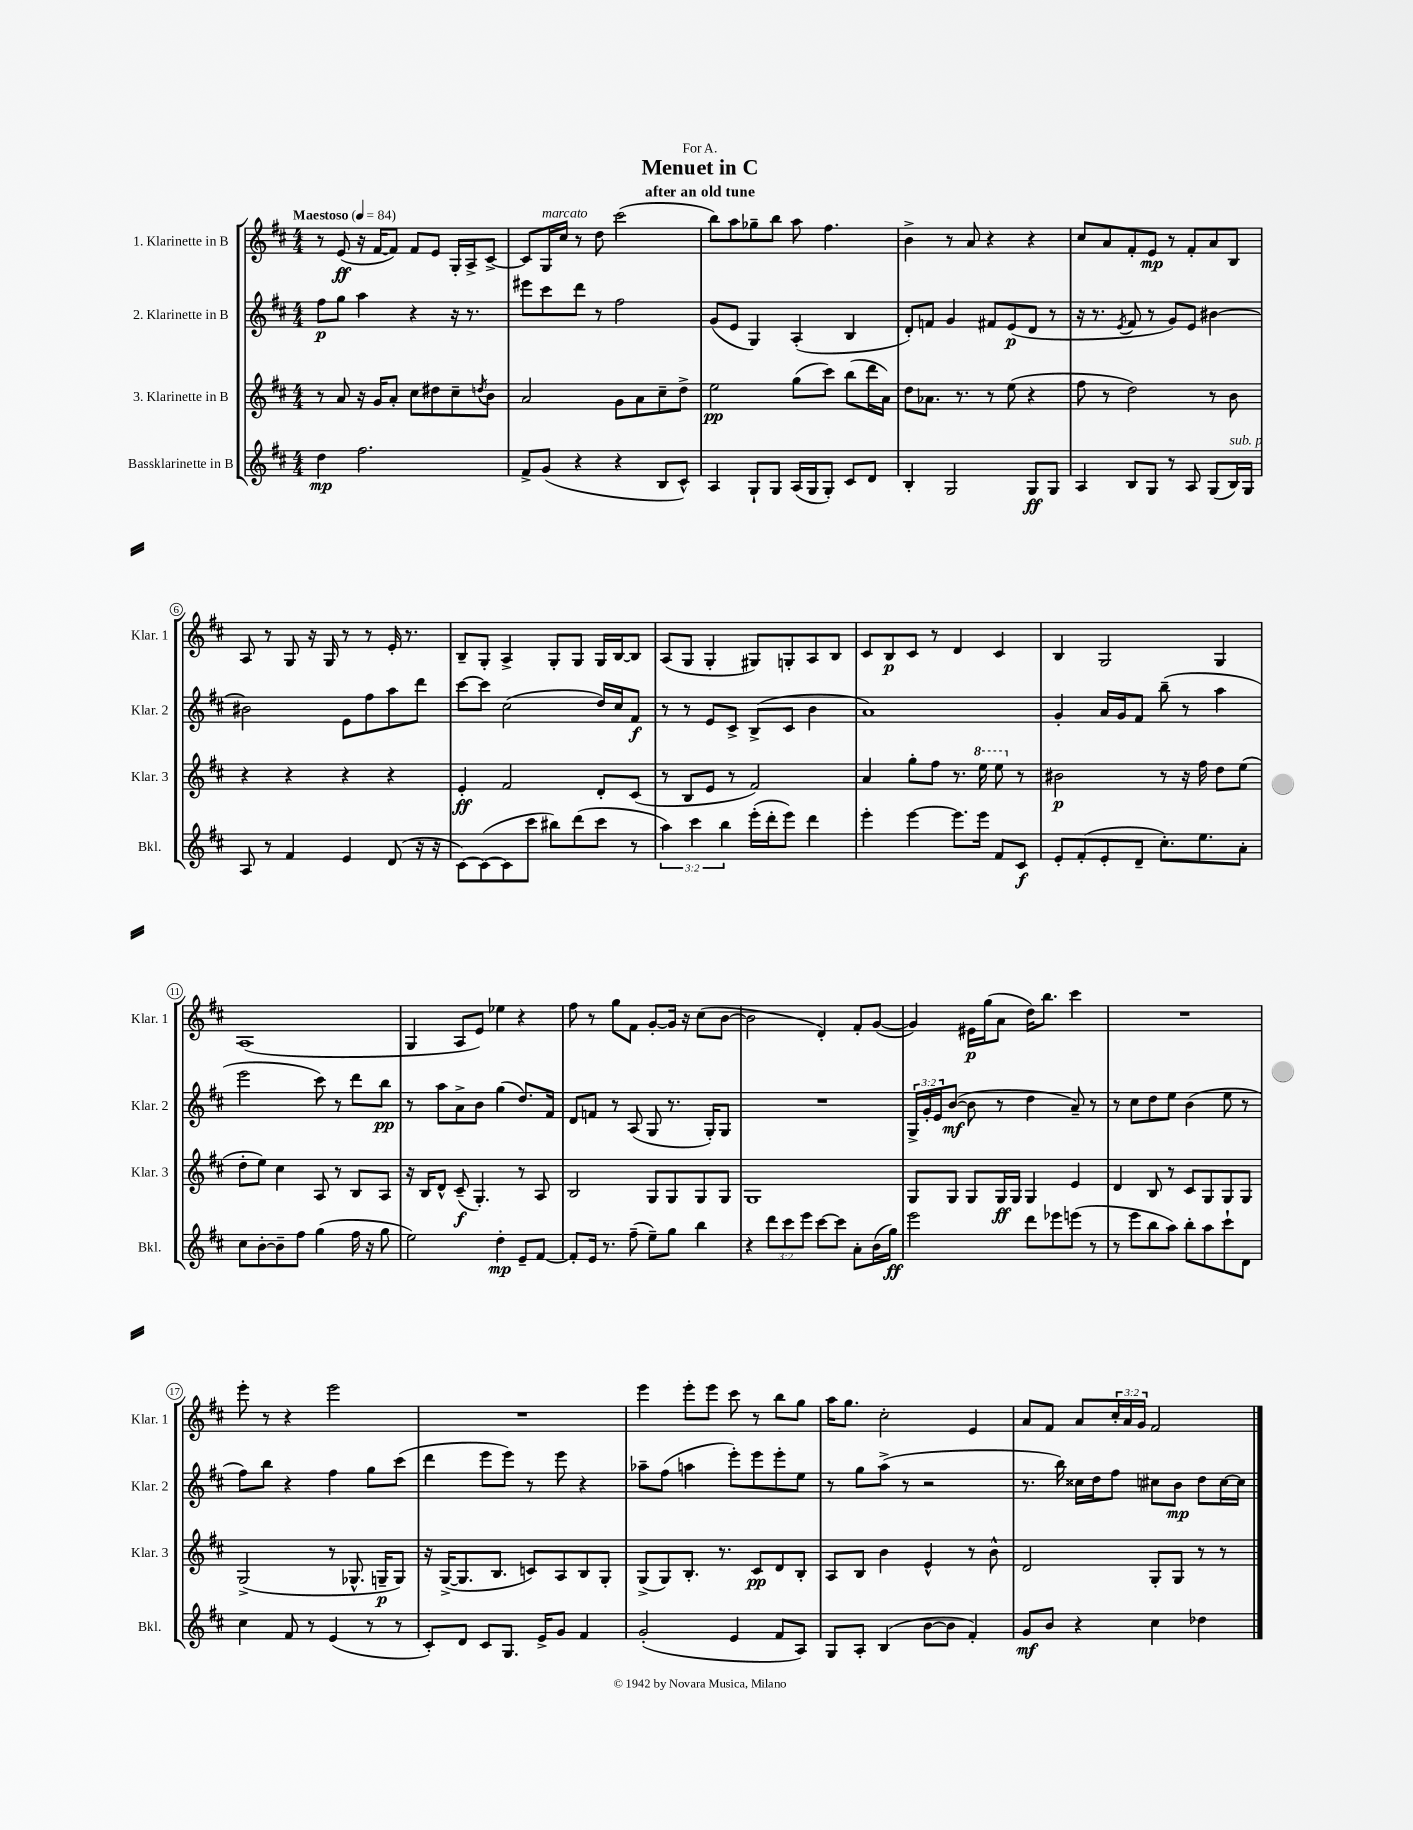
\header { title = "Menuet in C" subtitle = "after an old tune" dedication = "For A." }
<<
\new StaffGroup <<
\new Staff = "s0" \with { instrumentName = "1. Klarinette in B" shortInstrumentName = "Klar. 1" } {
    \clef treble \key d \major \numericTimeSignature \time 4/4 \override Staff.TupletNumber.text = #tuplet-number::calc-fraction-text \tempo "Maestoso" 4 = 84
    r8 e'8\ff( r16 fis'16~ fis'8) fis'8 e'8 g16-. a16-> cis'8~-> |
    cis'8 g16^\markup { \italic "marcato" } cis''16 r8 d''8 cis'''2( |
    b''8) a''8 ges''8-- b''8 a''8 fis''4. |
    b'4-> r8 a'8 r4 r4 |
    cis''8 a'8 fis'8-. e'8\mp r8 fis'8-. a'8 b8 |
    a8 r8 g8 r16 g16 r8 r8 e'16-. r8. |
    b8-- g8-. a4-> g8-. g8 g16 b16~ b8 |
    a8( g8 g4-. gis8) g8-. a8 b8 |
    cis'8 b8\p cis'8 r8 d'4 cis'4 |
    b4 g2 g4 |
    a1( |
    g4 a8 e'8) ees''4 r4 |
    fis''8 r8 g''8 fis'8 g'8~-. g'16 r16 cis''8( b'8~ |
    b'2 d'4-.) fis'8-. g'8~( |
    g'4) eis'16\p g''16( a'8 d''16) b''8. cis'''4 |
    R1 |
    e'''8-. r8 r4 e'''2 |
    R1 |
    e'''4 e'''8-. e'''8 cis'''8 r8 b''8 g''8 |
    a''16 g''8. cis''2-. e'4 |
    a'8 fis'8 a'8 \tuplet 3/2 { cis''16-. a'16 g'16 } fis'2 \bar "|." |
}
\new Staff = "s1" \with { instrumentName = "2. Klarinette in B" shortInstrumentName = "Klar. 2" } {
    \clef treble \key d \major \numericTimeSignature \time 4/4 \override Staff.TupletNumber.text = #tuplet-number::calc-fraction-text
    fis''8\p g''8 a''4 r4 r16 r8. |
    eis'''8 cis'''8 d'''8 r8 fis''2 |
    g'8( e'8 g4) a4-.( b4 |
    d'8-.) f'8 g'4 fis'8 e'8\p( d'8 r8 |
    r16 r8. \acciaccatura { e'8 } fis'8 r8 g'8) e'8 bis'4~ |
    bis'2 e'8 fis''8 a''8 d'''8 |
    cis'''8~ cis'''8 cis''2( d''16) cis''16 fis'8\f |
    r8 r8 e'8 cis'8-> b8->( cis'8 b'4 |
    a'1) |
    g'4-. a'16 g'16 fis'8 b''8--( r8 a''4 |
    e'''2 cis'''8) r8 d'''8 b''8\pp |
    r8 a''8 a'8-> b'8 g''4( d''8.) fis'16 |
    d'8 f'8 r8 a8( g8 r8. g16-.) g8 |
    R1 |
    \tuplet 3/2 { g16-> g'16-. e'16 } b'8~\mf( b'8 r8 d''4 a'8--) r8 |
    r8 cis''8 d''8 e''8 b'4( e''8 r8 |
    fis''8) b''8 r4 fis''4 g''8 cis'''8( |
    d'''4 e'''8 e'''8) r8 e'''8 r4 |
    aes''8-- fis''8( a''4 e'''8-.) e'''8 e'''8-. e''8 |
    r8 g''8 a''8->( r8 r2 |
    r8. b''16) cisis''16 d''16 fis''8 cis''8 b'8\mp d''8 cis''16~ cis''16 \bar "|." |
}
\new Staff = "s2" \with { instrumentName = "3. Klarinette in B" shortInstrumentName = "Klar. 3" } {
    \clef treble \key d \major \numericTimeSignature \time 4/4
    r8 a'8 r16 g'16 a'8-. cis''8 dis''8 cis''8-- \acciaccatura { d''8 } b'8 |
    a'2 g'8 a'8 cis''8-- d''8-> |
    e''2\pp g''8( cis'''8) b''8( d'''16 a'16) |
    d''8 aes'8. r8. r8 e''8( r4 |
    fis''8 r8 d''2) r8 b'8 |
    r4 r4 r4 r4 |
    e'4-.\ff fis'2 d'8-. cis'8( |
    r8 b8 e'8 r8 fis'2) |
    a'4 g''8-. fis''8 r8. \ottava #1 e'''16 e'''8 \ottava #0 r8 |
    bis'2\p r8 r16 fis''16 d''8 e''8( |
    d''8-. e''8) cis''4 a8 r8 b8 a8 |
    r16 b16 d'8-^ cis'8--\f( g4.-.) r8 a8 |
    b2 g8 g8 g8 g8 |
    g1 |
    g8 g8 g8 g16\ff g16 g4 e'4 |
    d'4 b8 r8 cis'8 g8 g8 g8 |
    g2->( r8 ges8.-^ g16--\p g8) |
    r16 g16~->( g8. b8. c'8) a8 b8 g8-. |
    g8->( g8) b8.-. r8. cis'8\pp d'8 b8-. |
    a8 b8 b'4 e'4-^ r8 b'8-^ |
    d'2 g8-. g8 r8 r8 \bar "|." |
}
\new Staff = "s3" \with { instrumentName = "Bassklarinette in B" shortInstrumentName = "Bkl." } {
    \clef treble \key d \major \numericTimeSignature \time 4/4 \override Staff.TupletNumber.text = #tuplet-number::calc-fraction-text
    d''4\mp fis''2. |
    fis'8-> g'8( r4 r4 b8 cis'8-^) |
    a4 g8-! g8 a16( g16 g8-.) cis'8 d'8 |
    b4-. g2 g8\ff g8 |
    a4 b8 g8 r8 a8 g8( b16^\markup { \italic "sub. p" }) g16 |
    a8 r8 fis'4 e'4 d'8( r16 r16 |
    cis'8~) cis'8~( cis'8 cis'''8 bis''8) d'''8( cis'''8 r8 |
    \tuplet 3/2 { a''4) cis'''4 b''4 } e'''16-.( d'''16-. e'''8) d'''4 |
    e'''4-. e'''4~ e'''8. e'''16 fis'8 cis'8\f |
    e'8-. fis'8-.( e'8-. d'8-- cis''8.-.) e''8. a'8-. |
    cis''8 b'8~-. b'8-- fis''8 g''4( fis''16 r16 g''8 |
    e''2) d''4-.\mp e'8-- fis'8~ |
    fis'8-. e'16 r8. fis''8--( e''8--) g''8 b''4 |
    r4 \tuplet 3/2 { d'''8 cis'''8 e'''8 } cis'''8~ cis'''8 a'8-. b'16( g''16\ff) |
    e'''2 d'''8 ees'''8 e'''8( r8 |
    r8 e'''8 b''8 a''8) b''8-. a''8 cis'''8-! d'8 |
    cis''4 fis'8 r8 e'4( r8 r8 |
    cis'8-.) d'8 cis'8 g8. e'16-> g'8 fis'4 |
    g'2-.( e'4 fis'8 a8) |
    g8 a8-. b4( b'8~ b'8 fis'4-.) |
    g'8\mf b'8 r4 cis''4 des''4 \bar "|." |
}
>>
>>
\layout { \context { \Score \override BarNumber.stencil = #(make-stencil-circler 0.1 0.3 ly:text-interface::print) } }
